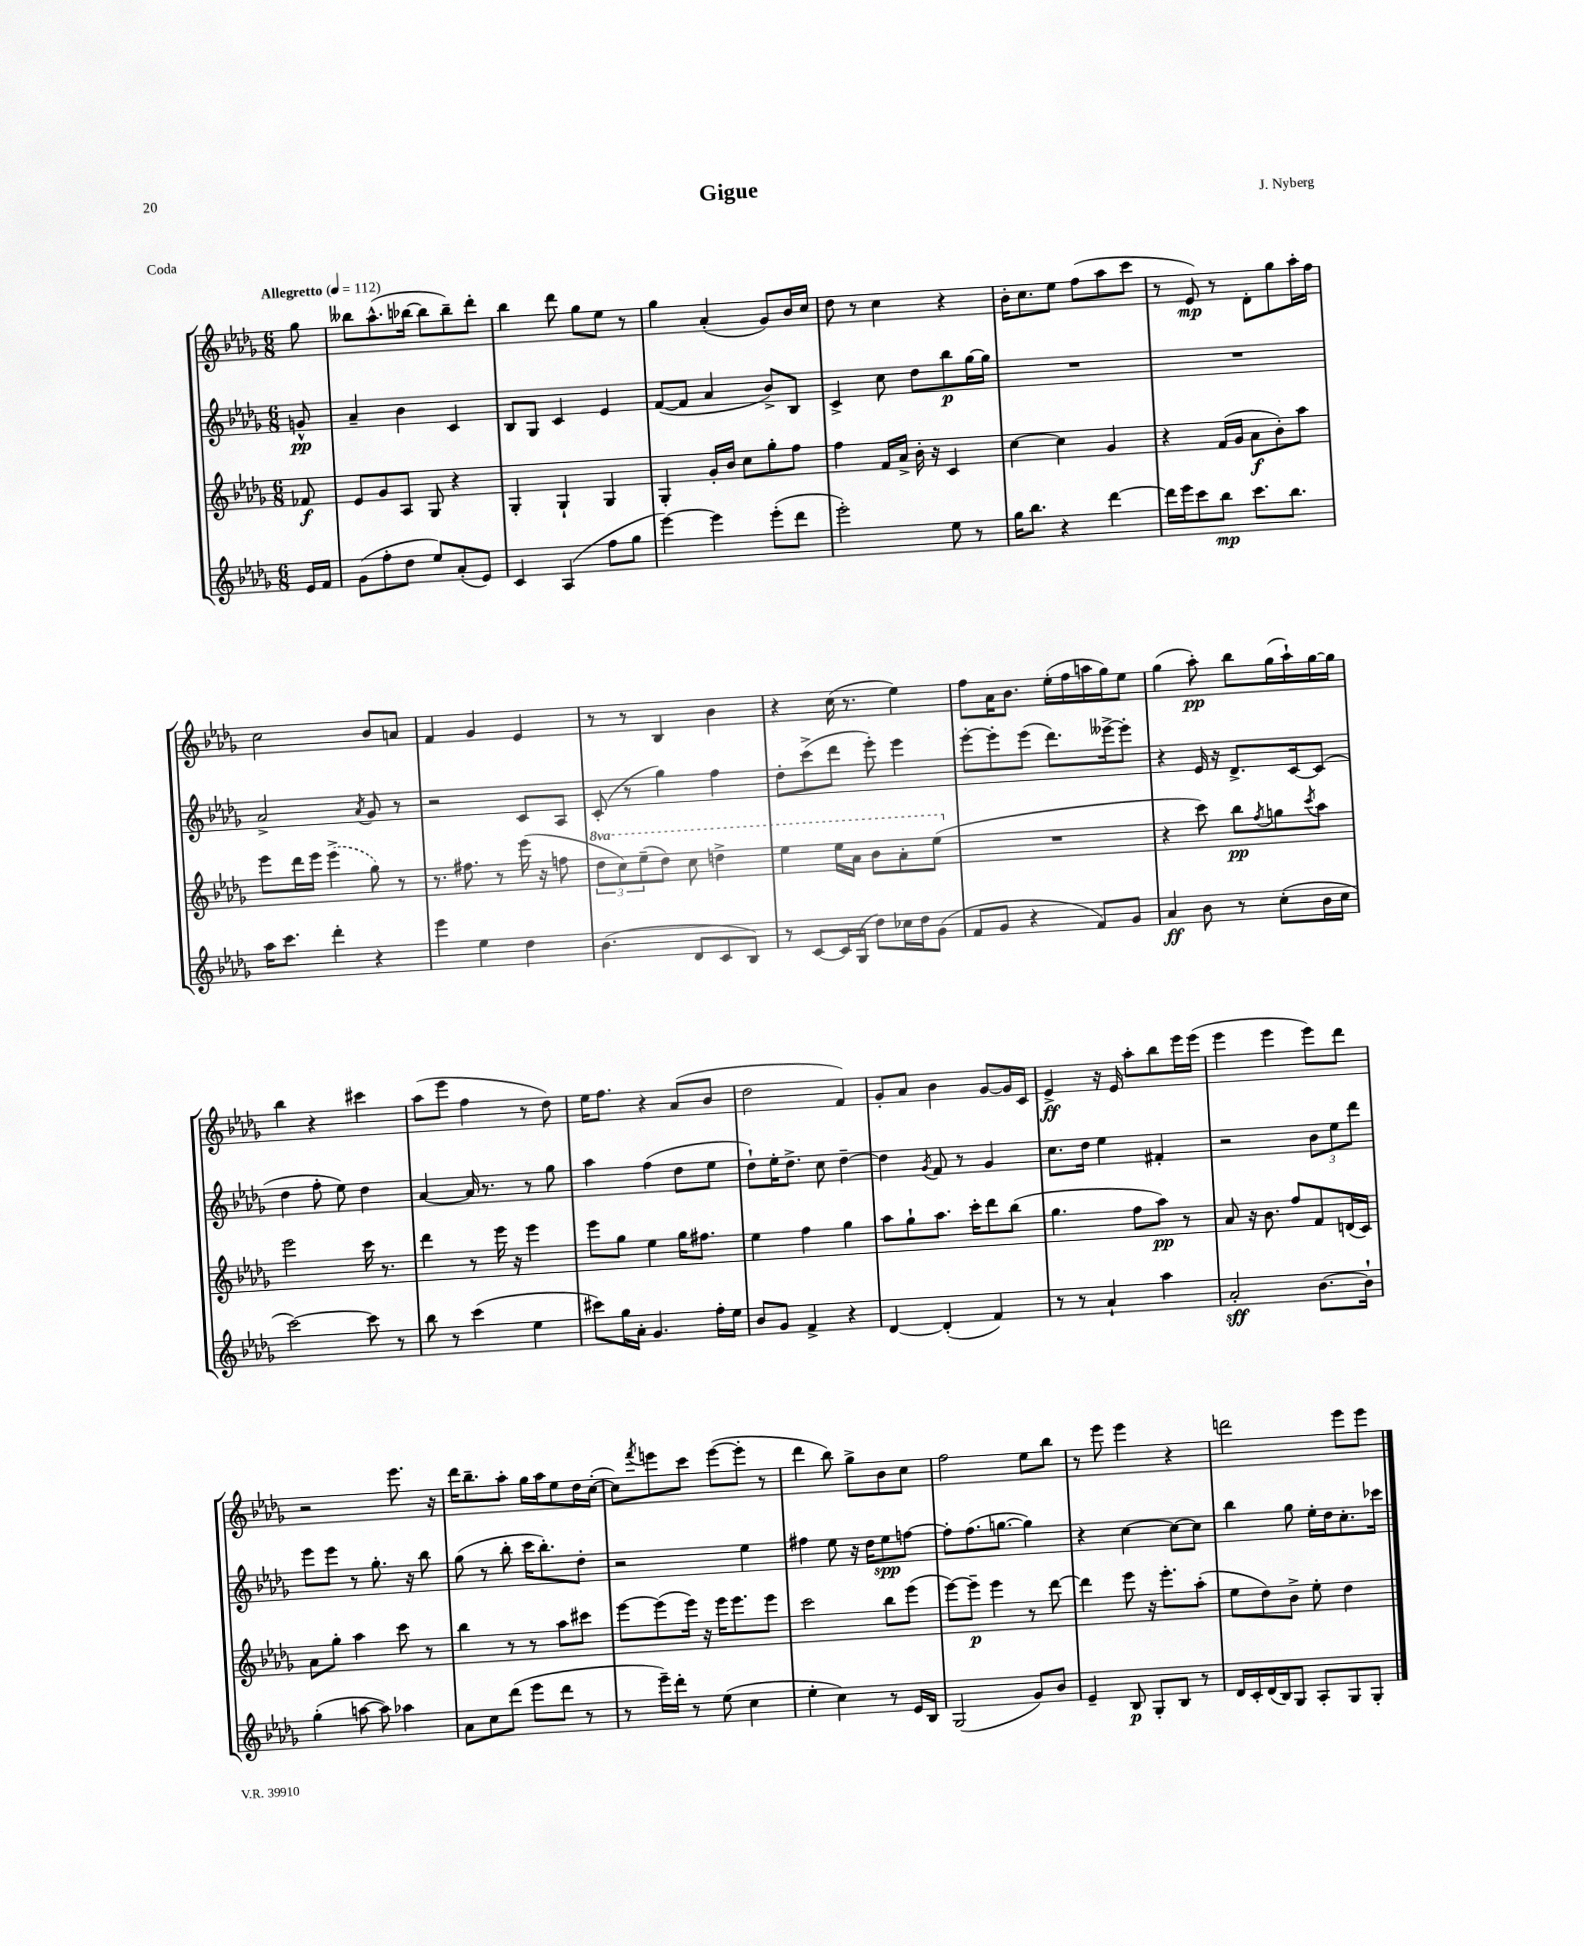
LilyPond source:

\header { title = "Gigue" composer = "J. Nyberg" piece = "Coda" }
<<
\new StaffGroup <<
\new Staff = "s0" {
    \clef treble \key des \major \numericTimeSignature \time 6/8 \partial 8 \tempo "Allegretto" 4 = 112
    ges''8 |
    beses''8 aes''8.-^( bes''16~ bes''8 bes''8--) des'''8-. |
    bes''4 des'''8 ges''8 ees''8 r8 |
    ges''4 aes'4-.( ges'8) bes'16 c''16 |
    des''8 r8 c''4 r4 |
    bes'16-. c''8. ees''8 f''8( aes''8 c'''8 |
    r8 ees'8\mp) r8 des'8-. ges''8 aes''16-. f''16 |
    c''2 bes'8 a'8 |
    f'4 ges'4 ees'4 |
    r8 r8 bes4 bes'4 |
    r4 c''16( r8. ees''4) |
    f''8 aes'16 bes'8. ees''16-.( f''16 a''16 ges''16) ees''8 |
    ges''4( aes''8-.\pp) bes''8 ges''16( aes''16-!) ges''16~ ges''16 |
    bes''4 r4 cis'''4 |
    aes''8( ees'''8 f''4 r8 des''8) |
    ees''16 f''8. r4 aes'8( bes'8 |
    des''2 f'4) |
    ges'8-. aes'8 bes'4 ges'8~ ges'16 c'16 |
    ees'4->\ff r16 ees'16 aes''8-. bes''8 ees'''16 ees'''16( |
    ees'''4 ees'''4 ees'''8) des'''8 |
    r2 ees'''8. r16 |
    des'''16 bes''8.-- aes''8-. ges''16 aes''16 ees''8 des''16 c''16~-.( |
    c''8) \acciaccatura { f'''8 } e'''8 c'''8 e'''8~( e'''8-. r8 |
    des'''4 bes''8) ges''8-> bes'8 c''8 |
    f''2 ees''8 bes''8 |
    r8 ees'''8 ees'''4 r4 |
    d'''2 ees'''8 ees'''8 \bar "|." |
}
\new Staff = "s1" {
    \clef treble \key des \major \numericTimeSignature \time 6/8 \partial 8
    g'8-^\pp |
    aes'4-- bes'4 c'4 |
    bes8 ges8 c'4 ees'4 |
    f'8~( f'8 aes'4 bes'8->) bes8 |
    c'4-> c''8 des''8 bes''8\p ges''16~ ges''16 |
    R2. |
    R2. |
    aes'2-> \acciaccatura { aes'8 } ges'8 r8 |
    r2 c'8 aes8 |
    c'8-.( r8 ges''4) f''4 |
    des''8-. c'''8->( des'''8 ees'''8-.) ees'''4 |
    ees'''8~-. ees'''8-. ees'''8( des'''8.) eeses'''16~-> eeses'''8-. |
    r4 ees'16 r16 des'8.-> c'16~ c'8( |
    des''4 f''8-. ees''8) des''4 |
    aes'4~ aes'16 r8. r8 ges''8 |
    aes''4 f''4( des''8 ees''8 |
    des''8-!) ees''16-. des''8.-> c''8 des''4~-- |
    des''4 \acciaccatura { ges'8 } f'8 r8 ges'4 |
    c''8. des''16 ees''4 fis'4-. |
    r2 \tuplet 3/2 { bes'8 ees''8 des'''8 } |
    ees'''8 ees'''8 r8 ges''8.-. r16 bes''8 |
    ges''8( r8 bes''8-. c'''16 bes''8.-.) des''8-. |
    r2 ees''4 |
    fis''4 ees''8 r16 des''16 ees''8\spp f''8~ |
    f''8-. f''8.( g''8.~ g''4) |
    r4 c''4~ c''8~ c''8 |
    bes''4 ges''8 ees''16-. des''16 c''8.-. ces'''16 \bar "|." |
}
\new Staff = "s2" {
    \clef treble \key des \major \numericTimeSignature \time 6/8 \set Staff.ottavationMarkups = #ottavation-simple-ordinals \partial 8
    fes'8\f |
    ees'8 ges'8 aes8 ges8 r4 |
    ges4-. ges4-! ges4 |
    ges4-. ges'16-. bes'16 c''8 ges''8-. f''8 |
    f''4 f'16 aes'16-> bes'16-. r16 c'4 |
    c''4~ c''4 ges'4 |
    r4 f'16( ges'16 aes'8\f bes'8-.) aes''8 |
    ees'''8 des'''16 ees'''16 \once \slurDashed ees'''4->( ges''8) r8 |
    r8. fis''8. r8 ees'''16( r16 f''8 |
    \tuplet 3/2 { \ottava #1 des'''8 c'''8) ees'''8--( } des'''8) c'''8 d'''4-> |
    ees'''4 ees'''16 aes''16 bes''8 aes''8-. ees'''8( \ottava #0 |
    R2. |
    r4 c'''8) bes''8\pp \acciaccatura { f''8 } g''8 \acciaccatura { c'''8 } aes''8 |
    ees'''2 c'''16 r8. |
    des'''4 r8 ees'''16 r16 ees'''4 |
    ees'''8 ges''8 ees''4 ges''16 fis''8. |
    ees''4 f''4 ges''4 |
    aes''8 ges''8-! aes''8. c'''16-. des'''8 bes''8( |
    ges''4. f''8 aes''8\pp) r8 |
    aes'8 r16 bes'8. f''8 f'8 d'16( c'16) |
    aes'8 ges''8-. aes''4 c'''8 r8 |
    bes''4 r8 r8 aes''8 cis'''8 |
    ees'''8~ ees'''8( ees'''16) r16 ees'''16 ees'''8. ees'''8 |
    c'''2 bes''8 ees'''8( |
    ees'''8~) ees'''8--\p ees'''4 r8 des'''8~ |
    des'''4 ees'''8 r16 ees'''8.-. aes''8-.( |
    ees''8 des''8) bes'8-> ees''8-. des''4 \bar "|." |
}
\new Staff = "s3" {
    \clef treble \key des \major \numericTimeSignature \time 6/8 \partial 8
    ees'16 f'16 |
    ges'8( f''8-. des''8 ees''8) aes'8-.( ees'8) |
    c'4 aes4( f''8 ges''8 |
    ees'''4~) ees'''4 ees'''8-.( des'''8 |
    ees'''2-.) ees''8 r8 |
    ges''16 bes''8. r4 des'''4~ |
    des'''16 ees'''16 c'''8 bes''8\mp c'''8. bes''8. |
    aes''16 c'''8. des'''4-. r4 |
    ees'''4 ees''4 des''4 |
    bes'4.( des'8 c'8 bes8) |
    r8 c'8~ c'16 ges16( des''8) ces''16 des''16 ges'8( |
    f'8 ges'8 r4 f'8) ges'8 |
    aes'4\ff bes'8 r8 c''8-.( bes'16 c''16 |
    c'''2~) c'''8 r8 |
    bes''8 r8 c'''4( ees''4 |
    cis'''8) ges''16 aes'16-. ges'4. f''16-. ees''16 |
    bes'8 ges'8 f'4-> r4 |
    des'4~ des'4-.( f'4) |
    r8 r8 aes'4-! aes''4 |
    aes'2-.\sff bes'8.~ bes'16-! |
    ges''4-.( a''8~ a''8) aes''4 |
    aes'8 c''8 des'''8( ees'''8 des'''8 r8 |
    r8 ees'''16--) des'''16-. r8 ees''8( c''4 |
    ees''4-. c''4) r8 ees'16 bes16 |
    ges2( ges'8) bes'8 |
    ees'4-- bes8\p ges8-. bes8 r8 |
    des'16 c'16-. des'16( bes16) ges8 aes8-. ges8 ges8-. \bar "|." |
}
>>
>>
\layout { \context { \Score \remove "Bar_number_engraver" } }
